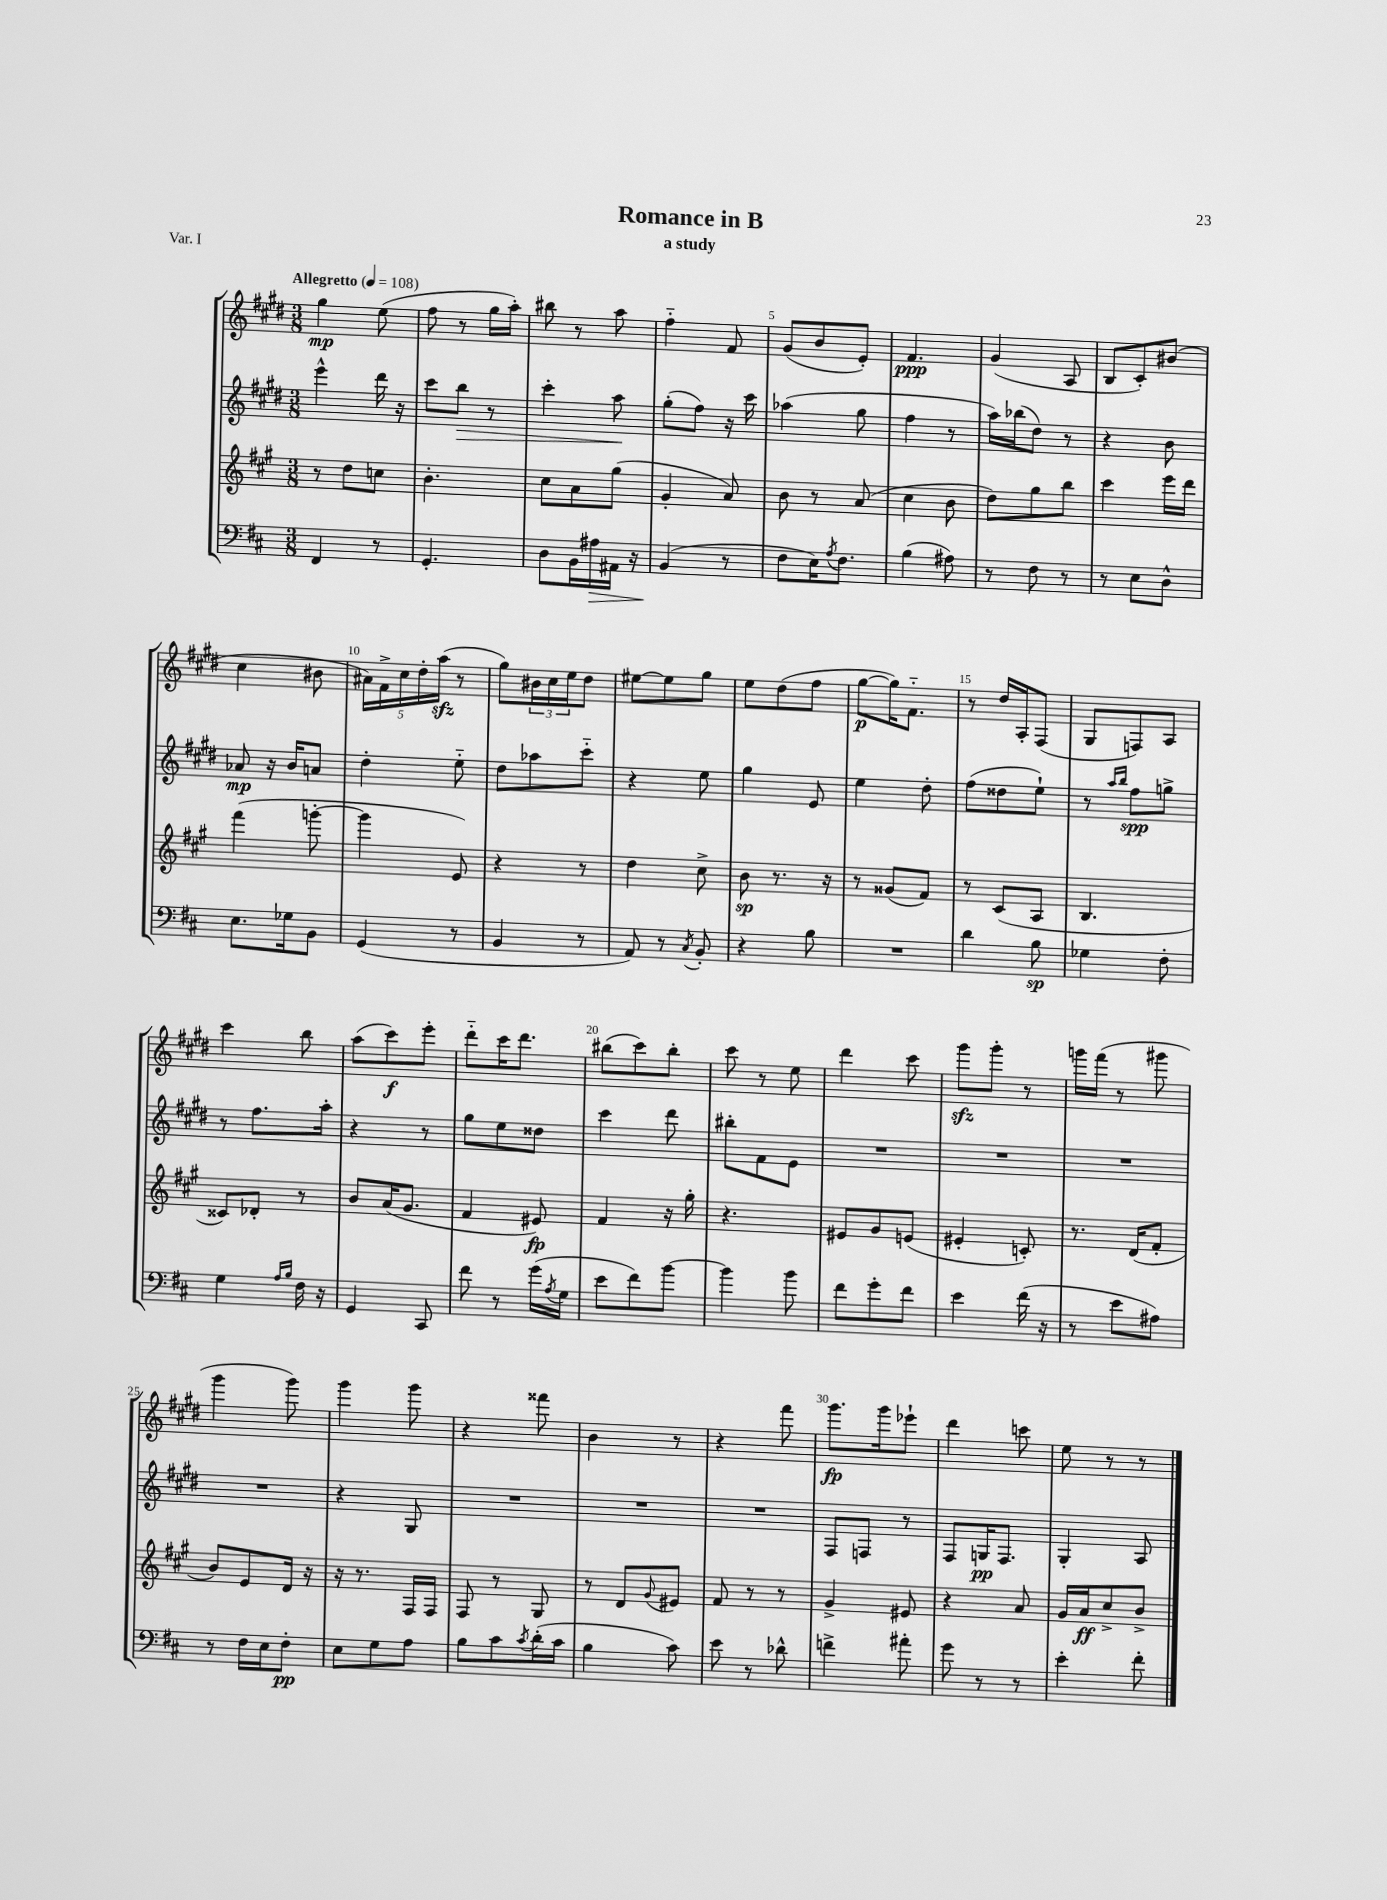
\header { title = "Romance in B" subtitle = "a study" piece = "Var. I" }
<<
\new StaffGroup <<
\new Staff = "s0" {
    \clef treble \key e \major \numericTimeSignature \time 3/8 \tempo "Allegretto" 4 = 108
    gis''4\mp e''8( |
    fis''8 r8 gis''16 a''16-.) |
    bis''8 r8 a''8 |
    fis''4-_ fis'8 |
    gis'8( b'8 e'8-.) |
    fis'4.\ppp |
    gis'4( a8 |
    b8 cis'8-.) bis'8( |
    cis''4 bis'8 |
    \tuplet 5/4 { ais'16) fis'16-> cis''16 dis''16-. a''16\sfz( } r8 |
    gis''8) \tuplet 3/2 { bis'16 cis''16 e''16 } dis''8 |
    eis''8~ eis''8 gis''8 |
    e''8 dis''8( fis''8 |
    gis''8~\p gis''16) fis'8.-_ |
    r8 dis''16 a16-. fis8( |
    gis8 f8) a8 |
    cis'''4 b''8 |
    a''8( cis'''8\f) e'''8-. |
    dis'''8-_ cis'''16 dis'''8. |
    bis''8( cis'''8) bis''8-. |
    cis'''8 r8 e''8 |
    dis'''4 cis'''8 |
    gis'''8\sfz gis'''8-. r8 |
    g'''16 fis'''16( r8 gis'''8 |
    gis'''4 gis'''8) |
    gis'''4 gis'''8 |
    r4 fisis'''8 |
    b'4 r8 |
    r4 fis'''8 |
    gis'''8.\fp gis'''16 ees'''8-! |
    dis'''4 c'''8 |
    e''8 r8 r8 \bar "|." |
}
\new Staff = "s1" {
    \clef treble \key e \major \numericTimeSignature \time 3/8
    e'''4-^ dis'''16 r16 |
    cis'''8 b''8\> r8 |
    cis'''4-. a''8\! |
    gis''8-.( fis''8) r16 cis'''16 |
    aes''4( gis''8 |
    fis''4 r8 |
    a''16) bes''16( dis''8) r8 |
    r4 b'8 |
    aes'8\mp r16 b'16 a'8 |
    dis''4-. e''8-_ |
    dis''8 aes''8 cis'''8-_ |
    r4 e''8 |
    gis''4 e'8 |
    e''4 dis''8-. |
    fis''8( disis''8 e''8-!) |
    r8 \grace { a''16 b''16 } fis''8\spp g''8-> |
    r8 fis''8. a''16-. |
    r4 r8 |
    gis''8 e''8 disis''8 |
    cis'''4 dis'''8 |
    bis''8-. fis'8 e'8 |
    R4. |
    R4. |
    R4. |
    R4. |
    r4 gis8 |
    R4. |
    R4. |
    R4. |
    fis8 f8 r8 |
    fis8 g16\pp fis8. |
    gis4-. a8 \bar "|." |
}
\new Staff = "s2" {
    \clef treble \key a \major \numericTimeSignature \time 3/8
    r8 d''8 c''8 |
    b'4.-. |
    cis''8 a'8 gis''8( |
    gis'4-. a'8) |
    b'8 r8 a'8( |
    cis''4 b'8 |
    d''8) gis''8 b''8 |
    cis'''4 e'''16 d'''16 |
    fis'''4( g'''8~-. |
    g'''4 e'8) |
    r4 r8 |
    d''4 cis''8-> |
    b'8\sp r8. r16 |
    r8 gisis'8( fis'8) |
    r8 cis'8( a8 |
    b4. |
    cisis'8) des'8-. r8 |
    b'8 a'16( gis'8. |
    fis'4 eis'8\fp) |
    fis'4 r16 gis''16-. |
    r4. |
    eis'8 gis'8 e'8( |
    eis'4-. c'8-.) |
    r8. d'16( fis'8-. |
    b'8) e'8 d'16 r16 |
    r16 r8. fis16 fis16 |
    fis8 r8 gis8 |
    r8 d'8 \appoggiatura { gis'8 } eis'8 |
    fis'8 r8 r8 |
    gis'4-> eis'8 |
    r4 a'8 |
    gis'16 a'16\ff cis''8-> b'8-> \bar "|." |
}
\new Staff = "s3" {
    \clef bass \key d \major \numericTimeSignature \time 3/8
    fis,4 r8 |
    g,4.-. |
    d8 b,16 ais16\> ais,16 r16 |
    b,4\!( r8 |
    fis8 e16) \acciaccatura { a8 } fis8. |
    b4( ais8) |
    r8 fis8 r8 |
    r8 e8 d8-^ |
    e8. ges16 b,8 |
    g,4( r8 |
    b,4 r8 |
    a,8) r8 \acciaccatura { cis8 } b,8-. |
    r4 b8 |
    R4. |
    d'4 b8\sp |
    ges4 fis8-. |
    g4 \grace { a16 b16 } fis16 r16 |
    g,4 cis,8 |
    fis'8 r8 g'16( \acciaccatura { a8 } g16 |
    e'8 fis'8) b'8~ |
    b'4 b'8 |
    fis'8 g'8-. fis'8 |
    e'4 fis'16( r16 |
    r8 e'8 ais8) |
    r8 fis16 e16 fis8-.\pp |
    e8 g8 a8 |
    b8 cis'8 \acciaccatura { cis'8 } d'16-.( cis'16 |
    b4 cis'8) |
    e'8 r8 des'8-^ |
    f'4-> ais'8-. |
    g'8 r8 r8 |
    e'4-. fis'8-. \bar "|." |
}
>>
>>
\layout { \context { \Score \override BarNumber.break-visibility = ##(#f #t #t) barNumberVisibility = #(every-nth-bar-number-visible 5) } }
